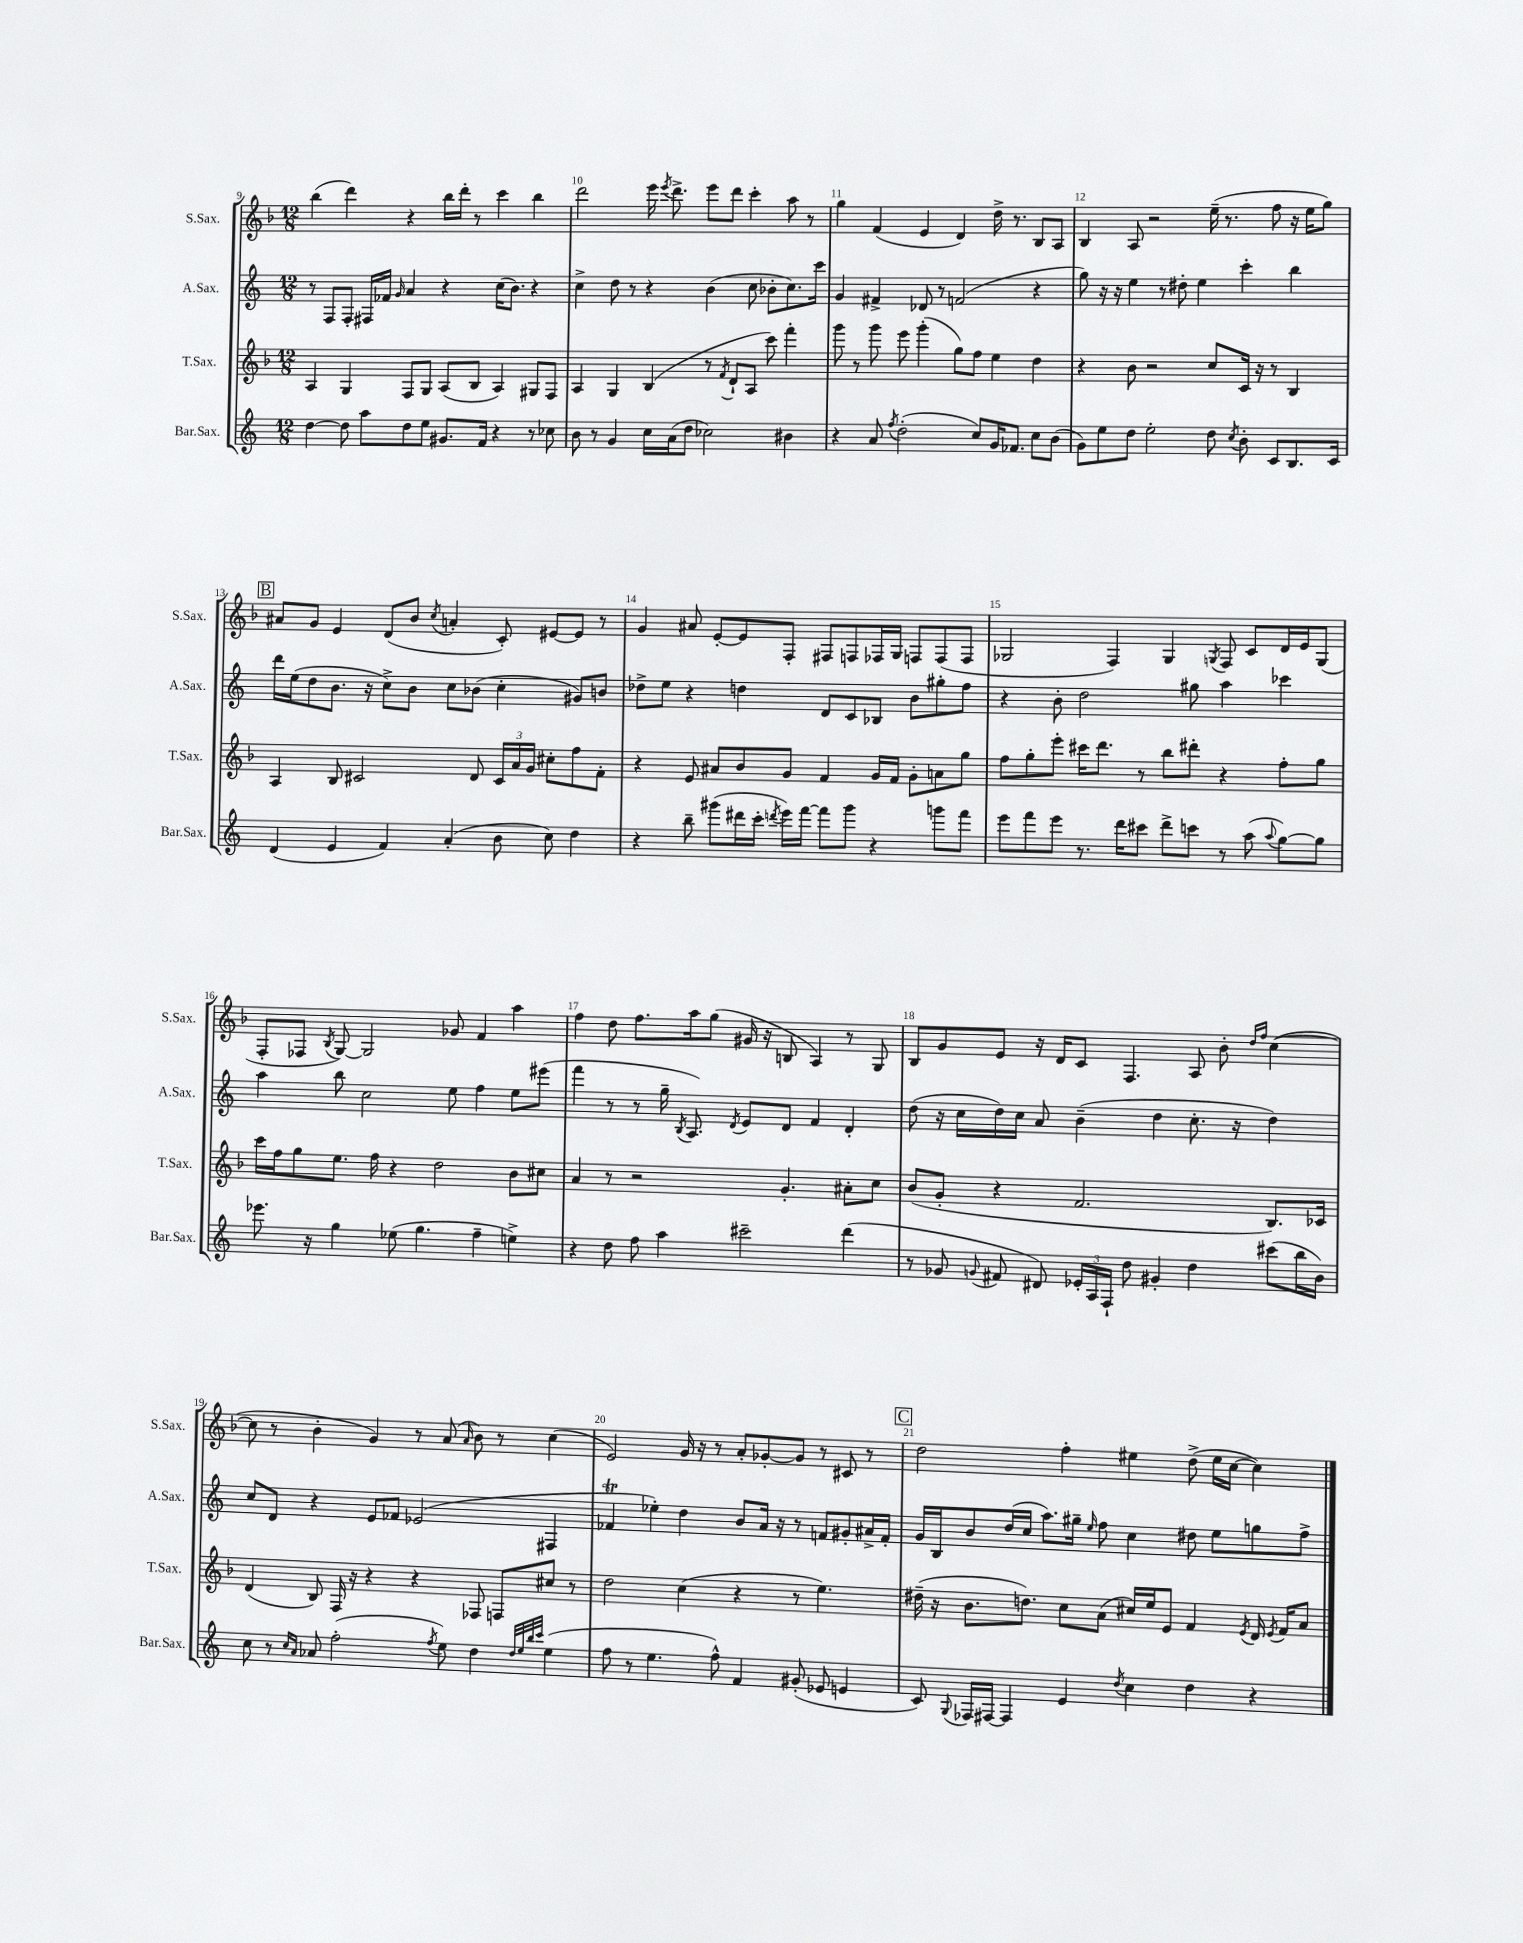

**kern	**kern	**kern	**kern
*part4	*part3	*part2	*part1
*staff4	*staff3	*staff2	*staff1
*I"Bar.Sax.	*I"T.Sax.	*I"A.Sax.	*I"S.Sax.
*I'Bar.Sax.	*I'T.Sax.	*I'A.Sax.	*I'S.Sax.
*clefG2	*clefG2	*clefG2	*clefG2
*k[]	*k[b-]	*k[]	*k[b-]
*M12/8	*M12/8	*M12/8	*M12/8
=9	=9	=9	=9
[4dd\	4A/	8r	(4bb-\
.	.	8F/L	.
8dd\]	4G/	8F'/J	4ddd\)
8aa\L	.	16F#X/LL	.
.	.	16f-X/JJ	.
.	.	16qqg/	.
8dd\	8F/L	4a/	4r
8ee\J	8G/J	.	.
8.g#X/L	(8A/L	4r	16bb-\LL
.	.	.	16ddd'\JJ
.	8B-/J	.	8r
16f/Jk	.	.	.
4r	4A/)	(16cc\KL	4ccc\
.	.	8.b\J)	.
8r	8G#X/L	4r	4bb-\
8cc-X\	8F/J	.	.
=10	=10	=10	=10
8b\	4A/	4cc^\	2ddd\
8r	.	.	.
4g/	4G/	8dd\	.
.	.	8r	.
16cc\LL	(4B-/	4r	16eee\
.	.	.	8qeee/
(16a\J	.	.	8.ddd^\
8dd\J	.	.	.
2cc-X\)	8r	(4b\	8eee\L
.	8qf/	.	.
.	8d`/L	.	8ddd\J
.	8A/J	8cc\	4ccc'\
.	8ccc\)	8b-X'\L	.
4b#X\	4fff'\	8.cc\)	8aa\
.	.	.	8r
.	.	16ccc\Jk	.
=11	=11	=11	=11
4r	8ggg\	4g/	4gg\
.	8r	.	.
8a/	8ggg\	4f#X^/	(4f/
8qff/	.	.	.
(2dd'\	8eee\	.	.
.	(4ggg'\	8d-X/	4e/
.	.	8r	.
.	8gg\L)	(2fn/	4d/)
8cc/L)	8ff\J	.	.
16g/K	4ee\	.	16dd^\
8.f-X/J	.	.	8.r
8cc\L	4dd\	4r	8B-/L
(8b\J	.	.	8A/J
=12	=12	=12	=12
8g\L)	4r	8gg\)	4B-/
8ee\	.	16r	.
.	.	16r	.
8dd\J	8b-\	4ee\	8A/
2ee'\	2r	.	2r
.	.	8r	.
.	.	8dd#X'\	.
.	.	4ee\	.
8dd\	8cc/L	.	(16ee~\
.	.	.	8.r
8qcc/	.	.	.
8b'\	16c/Jk	4ccc'\	.
.	16r	.	.
8c/L	8r	.	8ff\
8.B/	4B-/	4bb\	16r
.	.	.	16ee\KL
.	.	.	8gg\J)
16c/Jk	.	.	.
!!LO:LB:g=z
!!LO:REH:place=s1:t=B
=13	=13	=13	=13
(4d/	4A/	16ddd\LL	8a#X/L
.	.	(16ee\J	.
.	.	8dd\	8g/J
4e/	8B-/	8.b\J	4e/
.	2c#X/	.	.
.	.	16r	.
4f/)	.	8cc^\L)	(8d/L
.	.	8b\J	8b-/J
.	.	.	8qcc/
(4a'/	.	8cc\L	4an'/
.	8d/	(8b-X\J	.
8b\	24c#/LL	4cc'\	8c'/)
.	24a/	.	.
.	24g/JJ	.	.
8cc\)	8cc#X'\L	.	[8e#X/L
4dd\	8ff\	8g#X/L)	8e#/J]
.	8f'\J	8bn/J	8r
=14	=14	=14	=14
4r	4r	8dd-X^\L	4g/
.	.	8ee\J	.
8bb~\	8e/	4r	8a#X/
(8ggg#X\L	8a#X/L	.	[8e'/L
16ddd#X\L	8b-/	4ddn\	8e/]
16ccc'\JJ	.	.	.
8qdddn/	.	.	.
16eee\LL)	8g/J	.	8F'/J
[16fff\JJ	.	.	.
8fff\L]	4f/	8d/L	8F#X/L
8ggg#\J	.	8c/	8Fn/
4r	16g/LL	8B-X/J	16F-X/L
.	16f/JJ	.	16G/JJ
.	8g'\L	8b\L	8Fn/L
8gggn\L	8an\	8gg#X'\	(8F/
8fff\J	8gg\J	8ff\J	8F/J
=15	=15	=15	=15
8eee\L	8ff\L	4r	2G-X/
8fff\	8gg'\	.	.
8eee\J	8eee'\J	8b'\	.
8.r	16ccc#X\KL	2dd\	.
.	8.ddd\J	.	.
.	.	.	4F/)
16ddd\KL	.	.	.
8ccc#X\J	8r	.	.
8ddd^\L	8bb-\L	.	4G-/
8cccn\J	8ddd#X'\J	8gg#X\	.
.	.	.	8qGn/
8r	4r	4aa\	8F/
(8aa\	.	.	8c/L
8qqaa/	.	.	.
[8gg\L)	8ff'\L	4ccc-X\	16d/L
.	.	.	16e/J
8gg\J]	8gg\J	.	(8G/J
!!LO:LB:g=z
=16	=16	=16	=16
8.eee-X\	16ccc\LL	4aa\	8F'/L
.	16ff\J	.	.
.	8gg\	.	8F-X/J
16r	.	.	.
.	.	.	8qB-/
4gg\	8.ee\J	8bb\	[8G/)
.	.	2cc\	2G/]
.	16ff\	.	.
(8ee-X\	4r	.	.
4.gg\	.	.	.
.	2dd\	.	.
.	.	8ee\	8g-X/
4ff~\	.	4ff\	4f/
4een^\)	8b-\L	8ee\L	4aa\
.	8cc#X\J	(8eee#X\J	.
=17	=17	=17	=17
4r	4a/	4fff\	4ff\
8dd\	8r	8r	8dd\
8ff\	2r	8r	8.ff\L
4aa\	.	16gg~\	.
.	.	8qB/	.
.	.	8.A/)	16aa\k
.	.	.	(8gg\J
.	.	8qd/	.
2ccc#X~\	.	8e/L	16g#X/
.	.	.	16r
.	4.g'/	8d/J	8Bn/
.	.	4f/	4A/)
(4ddd\	8a#X'\L	4d'/	8r
.	8cc\J	.	8G/
=18	=18	=18	=18
8r	(8b-/L	(8dd\	8B-/L
8g-X/	8g'/J	16r	8g/
.	.	16cc\LL	.
8qqgn/	.	.	.
8f#X/	4r	16dd\)	8e/J
.	.	16cc\JJ	.
8d#X/)	.	8a/	16r
.	.	.	16d/KL
24e-X'/LL	2.f/	(4b~\	8c/J
24A/	.	.	.
24F`/JJ	.	.	.
8dd\	.	.	4.F/
4g#X'/	.	4dd\	.
4dd\	.	8.cc'\	8A/
.	.	.	8b-'\
.	.	16r	.
.	.	.	16qqdd/LL
.	.	.	16qqff/JJ
(8ccc#X\L	8.B-/L)	4dd\)	([4cc\
16bb\L	.	.	.
16b\JJ)	16c-X/Jk	.	.
!!LO:LB:g=z
=19	=19	=19	=19
8cc\	(4d/	8cc/L	8cc\]
8r	.	8d/J	8r
16qqcc/LL	.	.	.
16qqa/JJ	.	.	.
8a-X/	8B-/)	4r	4b-'\
(2ff'\	16F/	.	.
.	16r	.	.
.	4r	8e/L	4g/)
.	.	8f-X/J	.
.	4r	(2e-X/	8r
8qff/	.	.	.
8ee\)	.	.	(8a/
.	.	.	16qqa/
4dd\	8F-X/	.	8b-\)
.	8Fn/L	.	8r
32qqdd/LLL	.	.	.
32qqee/	.	.	.
32qqbb/	.	.	.
32qqccc/JJJ	.	.	.
(4ee\	8cc#X/J	4F#X/	(4cc\
.	8r	.	.
=20	=20	=20	=20
8ff\	2dd\	4f-XT/	2e/)
8r	.	.	.
4.ee\	.	4ee-X'\)	.
.	(4cc\	4dd\	16g/
.	.	.	16r
8ff^^\)	.	.	8r
4f/	4r	8b/L	8a'/L
.	.	16a/Jk	[8g-X'/
.	.	16r	.
(8g#X'/	8r	8r	8g-/J]
8e-X/	4.ee\)	8fn/L	8r
4en/	.	8g#X'/	8c#X/
.	.	16a#X^/L	8r
.	.	16f'/JJ	.
!!LO:REH:place=s1:t=C
=21	=21	=21	=21
8c/)	(16dd#X~\	16g/LL	2dd\
.	16r	16B/J	.
8qqG/	.	.	.
16F-X/LL	8.b-\L	8b/	.
[16F#X/JJ	.	.	.
4F#/]	.	(16dd/L	.
.	8.ddn\J)	16cc/JJ	.
.	.	8.aa\L)	.
4e/	8cc\L	.	4ff'\
.	.	16gg#X~\Jk	.
.	.	16qqee/	.
.	(8a\J	8ff\	.
8qdd/	.	.	.
4cc\	16cc#X/LL)	4cc\	4ee#X\
.	16ee/J	.	.
.	8e/J	.	.
4dd\	4f/	8dd#X\	(8dd^\
.	.	8ee\L	16ee#\LL
.	.	.	[16cc\JJ
.	8qe/	.	.
4r	16d/	8ggn\	4cc\])
.	8qe/	.	.
.	16f/KL	.	.
.	8a/J	8ff^\J	.
==	==	==	==
*-	*-	*-	*-
